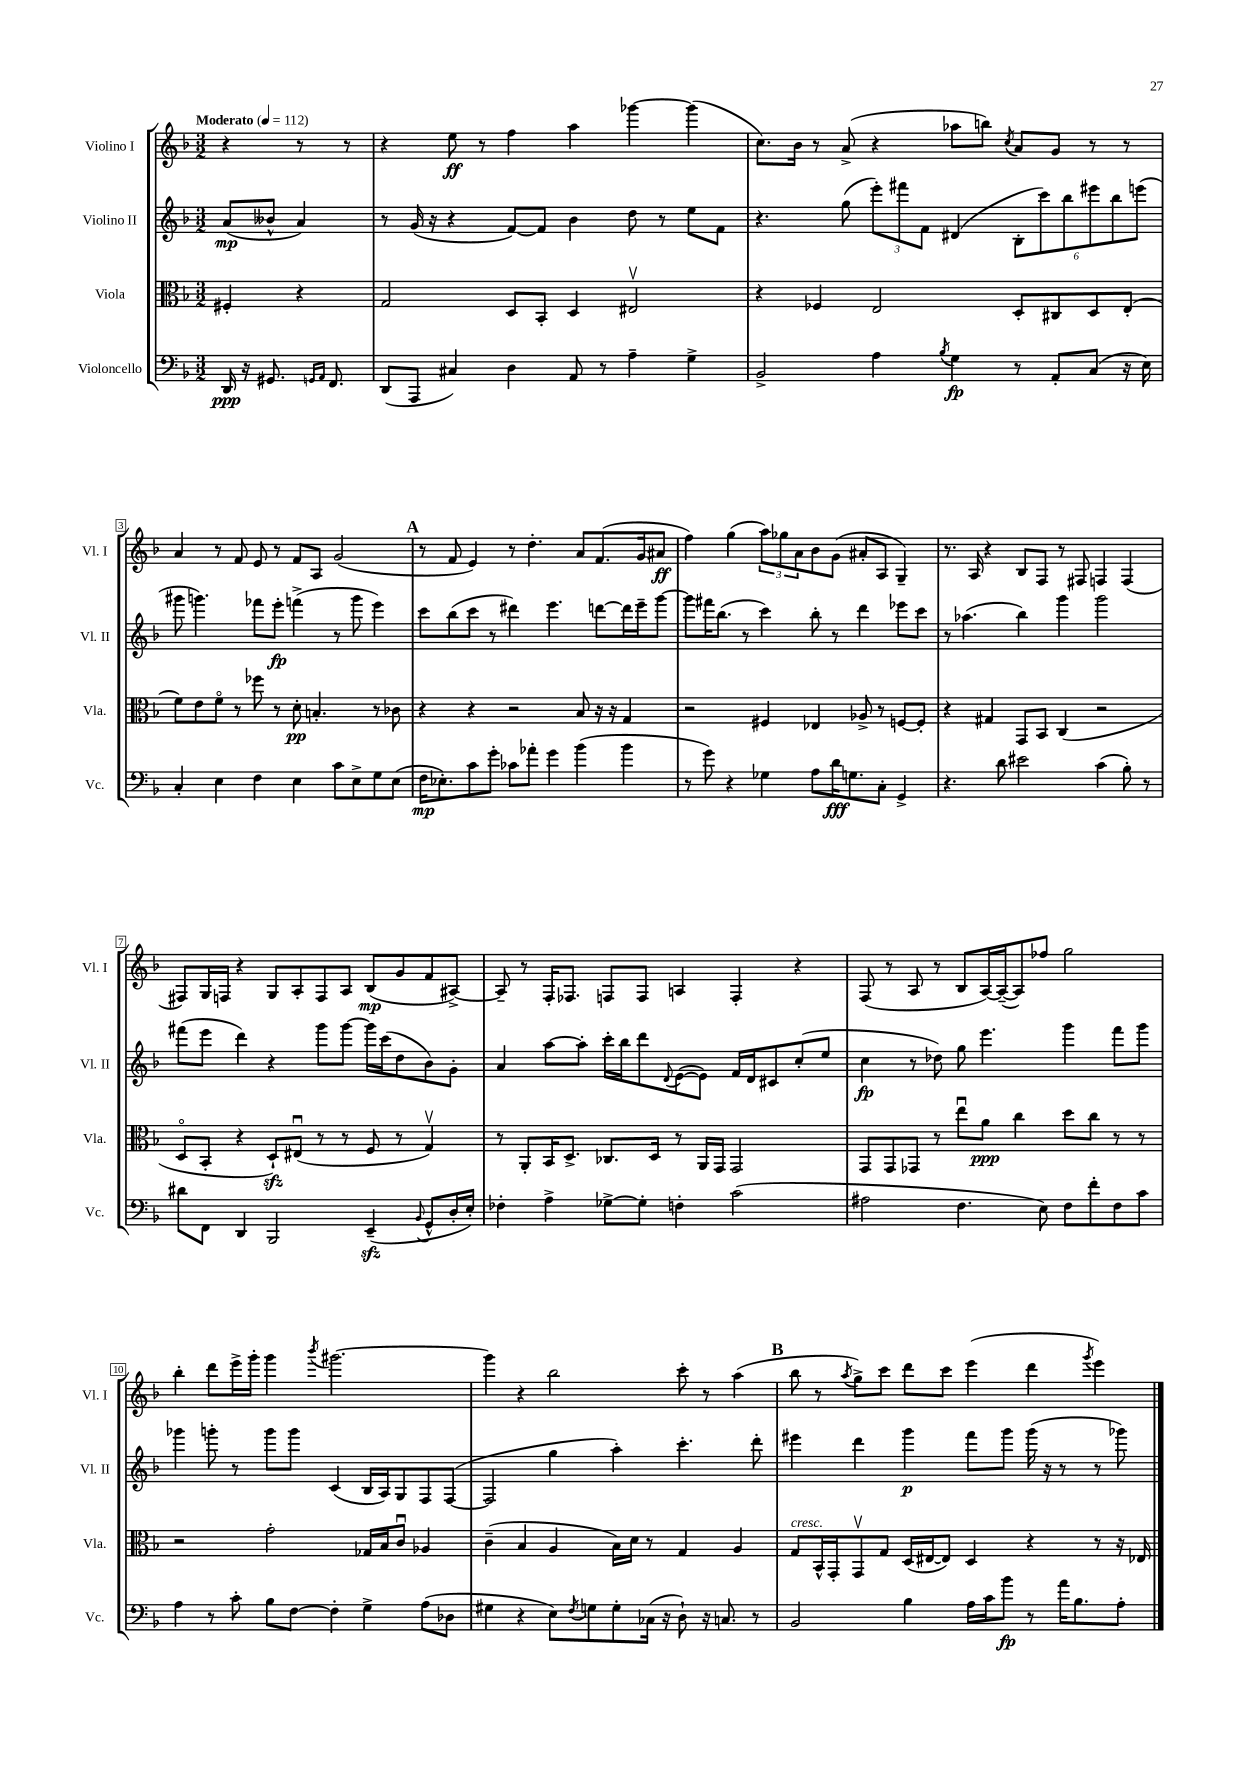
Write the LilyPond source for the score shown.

<<
\new StaffGroup <<
\new Staff = "s0" \with { instrumentName = "Violino I" shortInstrumentName = "Vl. I" } {
    \clef treble \key f \major \numericTimeSignature \time 3/2 \partial 2 \tempo "Moderato" 4 = 112
    r4 r8 r8 |
    r4 e''8\ff r8 f''4 a''4 ges'''4~ ges'''4( |
    c''8.) bes'16 r8 a'8->( r4 aes''8 b''8) \acciaccatura { c''8 } a'8 g'8 r8 r8 |
    a'4 r8 f'8 e'8 r8 f'8 a8 g'2( |
    \mark \markup { \bold "A" } r8 f'8 e'4) r8 d''4.-. a'8 f'8.( g'16 ais'8\ff |
    f''4) g''4( \tuplet 3/2 { a''8) ges''8 a'8 } bes'8 g'8( ais'8-. a8 g4--) |
    r8. a16 r4 bes8 f8 r8 fis8 f4 f4( |
    fis8) g16 f16 r4 g8 a8-. f8 a8 bes8\mp( g'8 f'8 ais8~->) |
    ais8-- r8 f16-. fes8. f8 f8 a4 f4-. r4 |
    f8( r8 a8 r8 bes8 a16~) a16~--( a8) fes''8 g''2 |
    bes''4-. d'''8 e'''16-> g'''16-. g'''4 \acciaccatura { bes'''8 } gis'''2.~ |
    gis'''4 r4 bes''2 c'''8-. r8 a''4( |
    \mark \markup { \bold "B" } bes''8 r8 \acciaccatura { a''8 } g''8->) c'''8 d'''8 c'''8 e'''4( d'''4 \acciaccatura { g'''8 } e'''4) \bar "|." |
}
\new Staff = "s1" \with { instrumentName = "Violino II" shortInstrumentName = "Vl. II" } {
    \clef treble \key f \major \numericTimeSignature \time 3/2 \partial 2
    a'8\mp( beses'8-^ a'4) |
    r8 g'16( r16 r4 f'8~) f'8 bes'4 d''8 r8 e''8 f'8 |
    r4. g''8( \tuplet 3/2 { e'''8-.) fis'''8 f'8 } dis'4( \tuplet 6/4 { bes8-. c'''8) bes''8 eis'''8 bes''8 e'''8( } |
    gis'''8 g'''4.) fes'''8 e'''8-.\fp f'''4->( r8 g'''8 e'''4) |
    \mark \markup { \bold "A" } c'''8 bes''8( c'''8 r8 dis'''4) e'''4. d'''8~ d'''16 e'''16-- g'''8~ |
    g'''8 fis'''16 bes''8.( r8 c'''4) bes''8-. r8 d'''4 ees'''8 c'''8 |
    r8 aes''4.( bes''4) g'''4 g'''2 |
    fis'''8( e'''8 d'''4) r4 g'''8 g'''8~ g'''16 c'''16( d''8 bes'8) g'8-. |
    a'4 a''8~ a''8-. c'''16-. bes''16 d'''8 \appoggiatura { d'8 } e'8~( e'8) f'16 d'16 cis'8 c''8-.( e''8 |
    c''4\fp r8 des''8) g''8 e'''4. g'''4 f'''8 g'''8 |
    ges'''4 g'''8-. r8 g'''8 g'''8 c'4( bes16 a16) g8 f8 f8~( |
    f2 g''4 a''4-.) c'''4.-. d'''8-. |
    \mark \markup { \bold "B" } eis'''4 d'''4 g'''4\p f'''8 g'''8 g'''16( r16 r8 r8 ges'''8) \bar "|." |
}
\new Staff = "s2" \with { instrumentName = "Viola" shortInstrumentName = "Vla." } {
    \clef alto \key f \major \numericTimeSignature \time 3/2 \partial 2
    fis4-. r4 |
    g2 d8 bes,8-. d4 eis2\upbow |
    r4 fes4 e2 d8-. cis8 d8 e8-.( |
    f'8) e'8 f'8\flageolet r8 fes''8 r8 d'8-.\pp b4.-. r8 ces'8 |
    \mark \markup { \bold "A" } r4 r4 r2 bes8 r16 r16 g4 |
    r2 fis4 ees4 aes8-> r8 f8~ f8-. |
    r4 gis4 g,8 bes,8 c4( r2 |
    d8\flageolet bes,8-. r4 d8-!\sfz) eis8\downbow( r8 r8 f8 r8 g4\upbow) |
    r8 a,8-. bes,16 d8.-> ces8. d16 r8 a,16 g,16 g,2 |
    g,8 g,8 ges,8 r8 e''8\downbow a'8\ppp c''4 d''8 c''8 r8 r8 |
    r2 g'2-. ges16 bes16 c'8\downbow aes4 |
    c'4--( bes4 a4 bes16) d'16 r8 g4 a4 |
    \mark \markup { \bold "B" } g8^\markup { \italic "cresc." } bes,16-^ g,16-. g,8\upbow g8 d16( eis16~ eis8) d4 r4 r8 r16 ees16 \bar "|." |
}
\new Staff = "s3" \with { instrumentName = "Violoncello" shortInstrumentName = "Vc." } {
    \clef bass \key f \major \numericTimeSignature \time 3/2 \partial 2
    d,16\ppp r16 gis,8. \grace { g,16 a,16 } f,8. |
    d,8( a,,8 cis4) d4 a,8 r8 a4-- g4-> |
    bes,2-> a4 \acciaccatura { bes8 } g4\fp r8 a,8-. c8( r16 e16) |
    c4-. e4 f4 e4 c'8 e8-> g8 e8( |
    \mark \markup { \bold "A" } f16\mp ees8.-.) c'8 g'8-. ces'8 aes'8-. g'4 bes'4( bes'4 |
    r8 g'8) r4 ges4 a8 d'16\fff g8. c8-. g,4-> |
    r4. d'8 eis'2 c'4( bes8-.) r8 |
    dis'8 f,8 d,4 bes,,2 e,4--\sfz( \appoggiatura { bes,8 } g,8-^ d16-. e16-.) |
    fes4-. a4-> ges8~-> ges8-. f4-. c'2( |
    ais2 f4. e8) f8 f'8-. f8 c'8 |
    a4 r8 c'8-. bes8 f8~ f4-. g4-> a8( des8 |
    gis4 r4 e8) \acciaccatura { f8 } g8 g8-. ces16( r16 d8-!) r16 c8. r8 |
    \mark \markup { \bold "B" } bes,2 bes4 a16 c'16 bes'8\fp r8 a'16 bes8. a8-. \bar "|." |
}
>>
>>
\layout { \context { \Score \override BarNumber.stencil = #(make-stencil-boxer 0.1 0.3 ly:text-interface::print) } }
